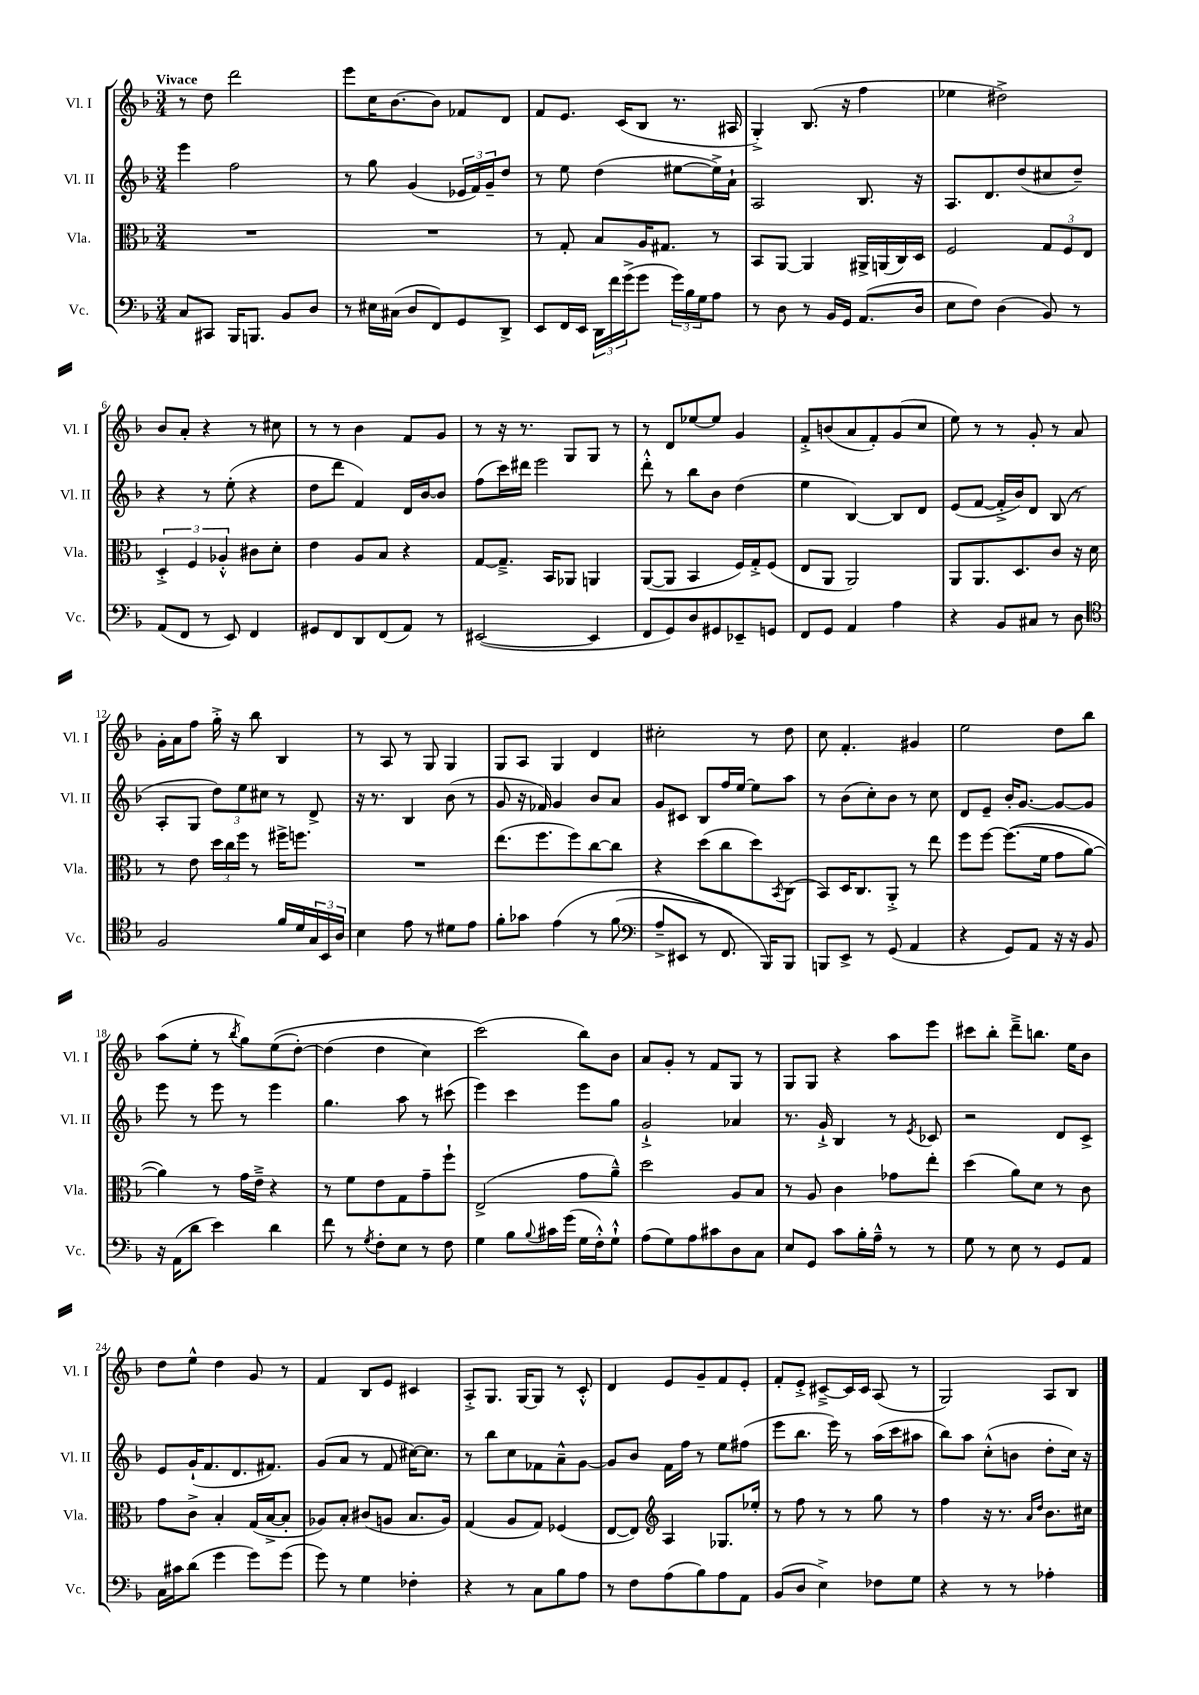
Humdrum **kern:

**kern	**kern	**kern	**kern
*staff4	*staff3	*staff2	*staff1
*clefF4	*clefC3	*clefG2	*clefG2
*k[b-]	*k[b-]	*k[b-]	*k[b-]
*M3/4	*M3/4	*M3/4	*M3/4
8C/L	2.r	4eee\	8r
8CC#/J	.	.	8dd\
16BBB-/LK	.	2ff\	2ddd\
8.BBB/J	.	.	.
8BB-/L	.	.	.
8D/J	.	.	.
=	=	=	=
8r	2.r	8r	8eee\L
16E#\LL	.	8gg\	16cc\K
(16C#\JJ	.	.	[8.b-\
8D/L	.	(4g/	.
8FF/)	.	.	8b-\]J
8GG/	.	24e-/LL	8f-/L
.	.	24f/)	.
.	.	24g~/J	.
8DD^/J	.	8dd/J	8d/J
=	=	=	=
8EE/L	8r	8r	8f/L
16FF/L	8G'/	8ee\	8.e/J
16EE/JJ	.	.	.
24DD\LL	8B-/L	(4dd\	.
24f\	.	.	.
.	.	.	(16c/LK
(24g^\J	.	.	.
8g\J	16A/K	.	8B-/J
.	8.G#/J	.	.
24g\LL)	.	[8ee#\L	8.r
24B-\	.	.	.
24G\J	.	.	.
8A\J	8r	16ee#^\]L)	.
.	.	16a`\JJ	16A#/
=	=	=	=
8r	8BB-/L	2A/	4G'^/)
8D\	[8AA/J	.	.
8r	4AA/]	.	(8.B-/
16BB-/LL	.	.	.
16GG/JJ	.	.	16r
(8.AA/L	16AA#^/LL	8.B-/	4ff\
.	(16AA/	.	.
.	16C/)	.	.
16D/Jk	16D/JJ	16r	.
=	=	=	=
8E\L	2F/	8.A/L	4ee-\
8F\J)	.	.	.
.	.	8.d/	.
(4D\	.	.	2dd#^\)
.	.	(8dd/	.
8BB-/)	12G/L	8cc#/	.
.	12F/	.	.
8r	.	8dd~/J)	.
.	12E/J	.	.
=	=	=	=
(8AA/L	6D'^/	4r	8b-/L
8FF/J	.	.	8a'/J
.	6F/	.	.
8r	.	8r	4r
.	6A-'^^/	.	.
8EE/)	.	(8ee'\	.
4FF/	8c#\L	4r	8r
.	8d'\J	.	8cc#\
=	=	=	=
8GG#/L	4e\	8dd\L	8r
8FF/	.	8ddd\J	8r
8DD/	8A/L	4f/)	4b-\
(8FF/	8B-/J	.	.
8AA/J)	4r	16d/LL	8f/L
.	.	[16b-/J	.
8r	.	8b-/]J	8g/J
=	=	=	=
([2EE#/	[8G/L	(8ff\L	8r
.	8.G~^/]J	16ccc\L)	16r
.	.	16ddd#\JJ	8.r
.	.	2eee\	.
.	16BB-/LK	.	.
.	8AA-/J	.	8G/L
4EE#/]	4AA/	.	8G/J
.	.	.	8r
=	=	=	=
8FF/L	([8AA/L	8ddd'^^\	8r
8GG/)	8AA/]J	8r	8d/L
8D/	4BB-/	8bb-\L	[8ee-/
8GG#/	.	8b-\J	8ee-/]J
8EE-~/	16F/LL)	(4dd\	4g/
.	16G'^/J	.	.
8GG/J	(8F/J	.	.
=	=	=	=
8FF/L	8E/L	4ee\	8f'^/L
8GG/J	8AA/J	.	(8b/
4AA/	2AA/)	[4B-/)	8a/
.	.	.	8f'/)
4A\	.	8B-/]L	(8g/
.	.	8d/J	8cc/J
=	=	=	=
4r	8AA/L	(8e/L	8ee\)
.	8.AA/	[8f/J	8r
8BB-/L	.	16f'^/]LL	8r
.	8.D/	16b-/J)	.
8C#/J	.	8d/J	8g'/
8r	8c/J	(8B-/	8r
8D\	16r	8r	8a/
.	16d\	.	.
=	=	=	=
*clefC4	*	*	*
2F/	8r	8A'/L	16g'\LL
.	.	.	16a\J
.	8e\	8G/J	8ff\J
.	24dd\LL	12dd\L)	16gg'^\
.	24cc\	.	.
.	.	.	16r
.	24ff\JJ	12ee\	.
.	8r	.	8bb-\
.	.	12cc#\J	.
16f/LL	16ff#^\LK	8r	4B-/
16d/	8.ff\J	.	.
24G/	.	8d^/	.
24BB-/	.	.	.
24A/JJ	.	.	.
=	=	=	=
4B-\	2.r	16r	8r
.	.	8.r	.
.	.	.	8A/
8e\	.	4B-/	8r
8r	.	.	8G/
8d#\L	.	(8b-\	4G/
8e\J	.	8r	.
=	=	=	=
8f'\L	(8.ee\L	8g/	8G/L
8g-\J	.	16r	8A/J
.	8.ff\	16f-/)	.
&(4e\	.	4g/	4G/
.	8ff\)	.	.
8r	[8cc\	8b-/L	4d/
(8f\	8cc\]J	8a/J	.
=	=	=	=
*clefF4	*	*	*
8A~^/L	4r	8g/L	2cc#'\
8EE#/J	.	8c#/J	.
8r	(8dd\L	8B-/L	.
8.FF/)	8cc\	16ff/L	.
.	.	[16ee/JJ	.
.	8dd\)	8ee\]L	8r
16BBB-/LK&)	.	.	.
.	8qBB-/	.	.
8BBB-/J	(8C\J	8aa\J	8dd\
=	=	=	=
8BBB/L	8BB-/L)	8r	8cc\
8EE^/J	16D/K	(8b-\L	4.f'/
.	8.C/	.	.
8r	.	8cc'\)	.
(8GG/	8AA'^/J	8b-\J	.
4AA/	8r	8r	4g#/
.	8ee\	8cc\	.
=	=	=	=
4r	8ff\L	8d/L	2ee\
.	[8ff\J	8e~/J	.
8GG/L)	&((8.ff\]L	16b-'/LK	.
.	.	[8.g/J	.
8AA/J	.	.	.
.	16f\Jk	.	.
16r	8g\L	8g/_L	8dd\L
16r	.	.	.
8BB-/	[8a\J)	8g/]J	8bb-\J
=	=	=	=
16r	4a\]&)	8eee\	(8aa\L
(16AA\LK	.	.	.
8d\J	.	8r	8ee'\J
4e\)	8r	8eee\	8r
.	.	.	8qbb-/
.	16g\LL	8r	8gg\L)
.	16e~^\JJ	.	.
4d\	4r	4eee\	&((8ee\
.	.	.	[8dd'\J)
=	=	=	=
8f\	8r	4.gg\	(4dd\]
8r	8f\L	.	.
8qG/	.	.	.
8F'\L	8e\	.	4dd\
8E\J	8G\	8aa\	.
8r	8g~\	8r	4cc\)
8F\	8ff`\J	(8ccc#\	.
=	=	=	=
4G\	(2E^/	4eee\)	(2ccc\&)
8B-\L	.	4ccc\	.
8qqB-/	.	.	.
16c#\L	.	.	.
(16g\JJ	.	.	.
16G\LL	8g\L	8eee\L	8bb-\L)
16F'^^\J)	.	.	.
8G`^^\J	8a~^^\J)	8gg\J	8b-\J
=	=	=	=
(8A\L	2dd\	2g`^/	8a/L
8G\)	.	.	8g'/J
8A\	.	.	8r
8c#\	.	.	8f/L
8D\	8A/L	4a-/	8G/J
8C\J	8B-/J	.	8r
=	=	=	=
8E/L	8r	8.r	8G/L
8GG/J	8A/	.	8G/J
.	.	16g`^/	.
8c\L	4c\	4B-/	4r
16B-'\L	.	.	.
16A~^^\JJ	.	.	.
8r	8g-\L	8r	8aa\L
.	.	8qe/	.
8r	8ee'\J	8c-/	8eee\J
=	=	=	=
8G\	(4dd\	2r	8ccc#\L
8r	.	.	8bb-'\J
8E\	8a\L)	.	8ddd~^\L
8r	8d\J	.	8.bb\J
8GG/L	8r	8d/L	.
.	.	.	16ee\LK
8AA/J	8c\	8c^/J	8b-\J
=	=	=	=
16C\LL	8g\L	8e/L	8dd\L
16c#\J	.	.	.
(8d\J	8c^\J	(16g`/K	8ee^^\J
.	.	8.f/	.
4g\	4B-'/	.	4dd\
.	.	8.d/	.
8g\L)	(16G/LL	.	8g/
.	[16B-^/J	8.f#/J)	.
(8g\J	8B-'/]J	.	8r
=	=	=	=
8g\)	8A-/L)	(8g/L	4f/
8r	8B-'/J	8a/J	.
4G\	(8c#/L	8r	8B-/L
.	8A/J	8f/	8e/J
4F-'\	8.B-/L	[16cc#\LK)	4c#/
.	.	8.cc#\]J	.
.	16A/Jk)	.	.
=	=	=	=
4r	(4G/	8r	8A'^/L
.	.	8bb-\L	8.G/J
8r	8A/L	8cc\	.
.	.	.	[16G/LK
8C\L	8G/J)	8f-\	8G/]J
8B-\	(4F-/	8a~^^\	8r
8A\J	.	[8g\J	8c'^^/
=	=	=	=
8r	[8E/L	8g/]L	4d/
8F\L	8E/]J)	8b-/J	.
*	*clefG2	*	*
(8A\	4A/	16f\LL	8e/L
.	.	16ff\JJ	.
8B-\)	.	8r	8g~/
8A\	8.G-/L	8ee\L	8f/
8AA\J	.	(8ff#\J	8e'/J
.	16ee-'/Jk	.	.
=	=	=	=
(8BB-/L	8r	8eee\L	8f'/L
8D/J	8ff\	8.bb-\J	8e'^/J
4E^\)	8r	.	[8c#~^/L
.	.	16eee\)	.
.	8r	8r	16c#/]L
.	.	.	16c#/JJ
8F-\L	8gg\	(16aa\LL	(8A/
.	.	16ccc\J	.
8G\J	8r	8aa#\J	8r
=	=	=	=
4r	4ff\	8bb-\L)	2G/)
.	.	8aa\J	.
8r	16r	(8cc'^^\L	.
.	8.r	.	.
8r	.	8b\J	.
.	16qqa/LL	.	.
.	16qqdd/JJ	.	.
4A-'\	8.b-\L	8dd'\L	8A/L
.	.	16cc\Jk)	8B-/J
.	16cc#\Jk	16r	.
==	==	==	==
*-	*-	*-	*-
